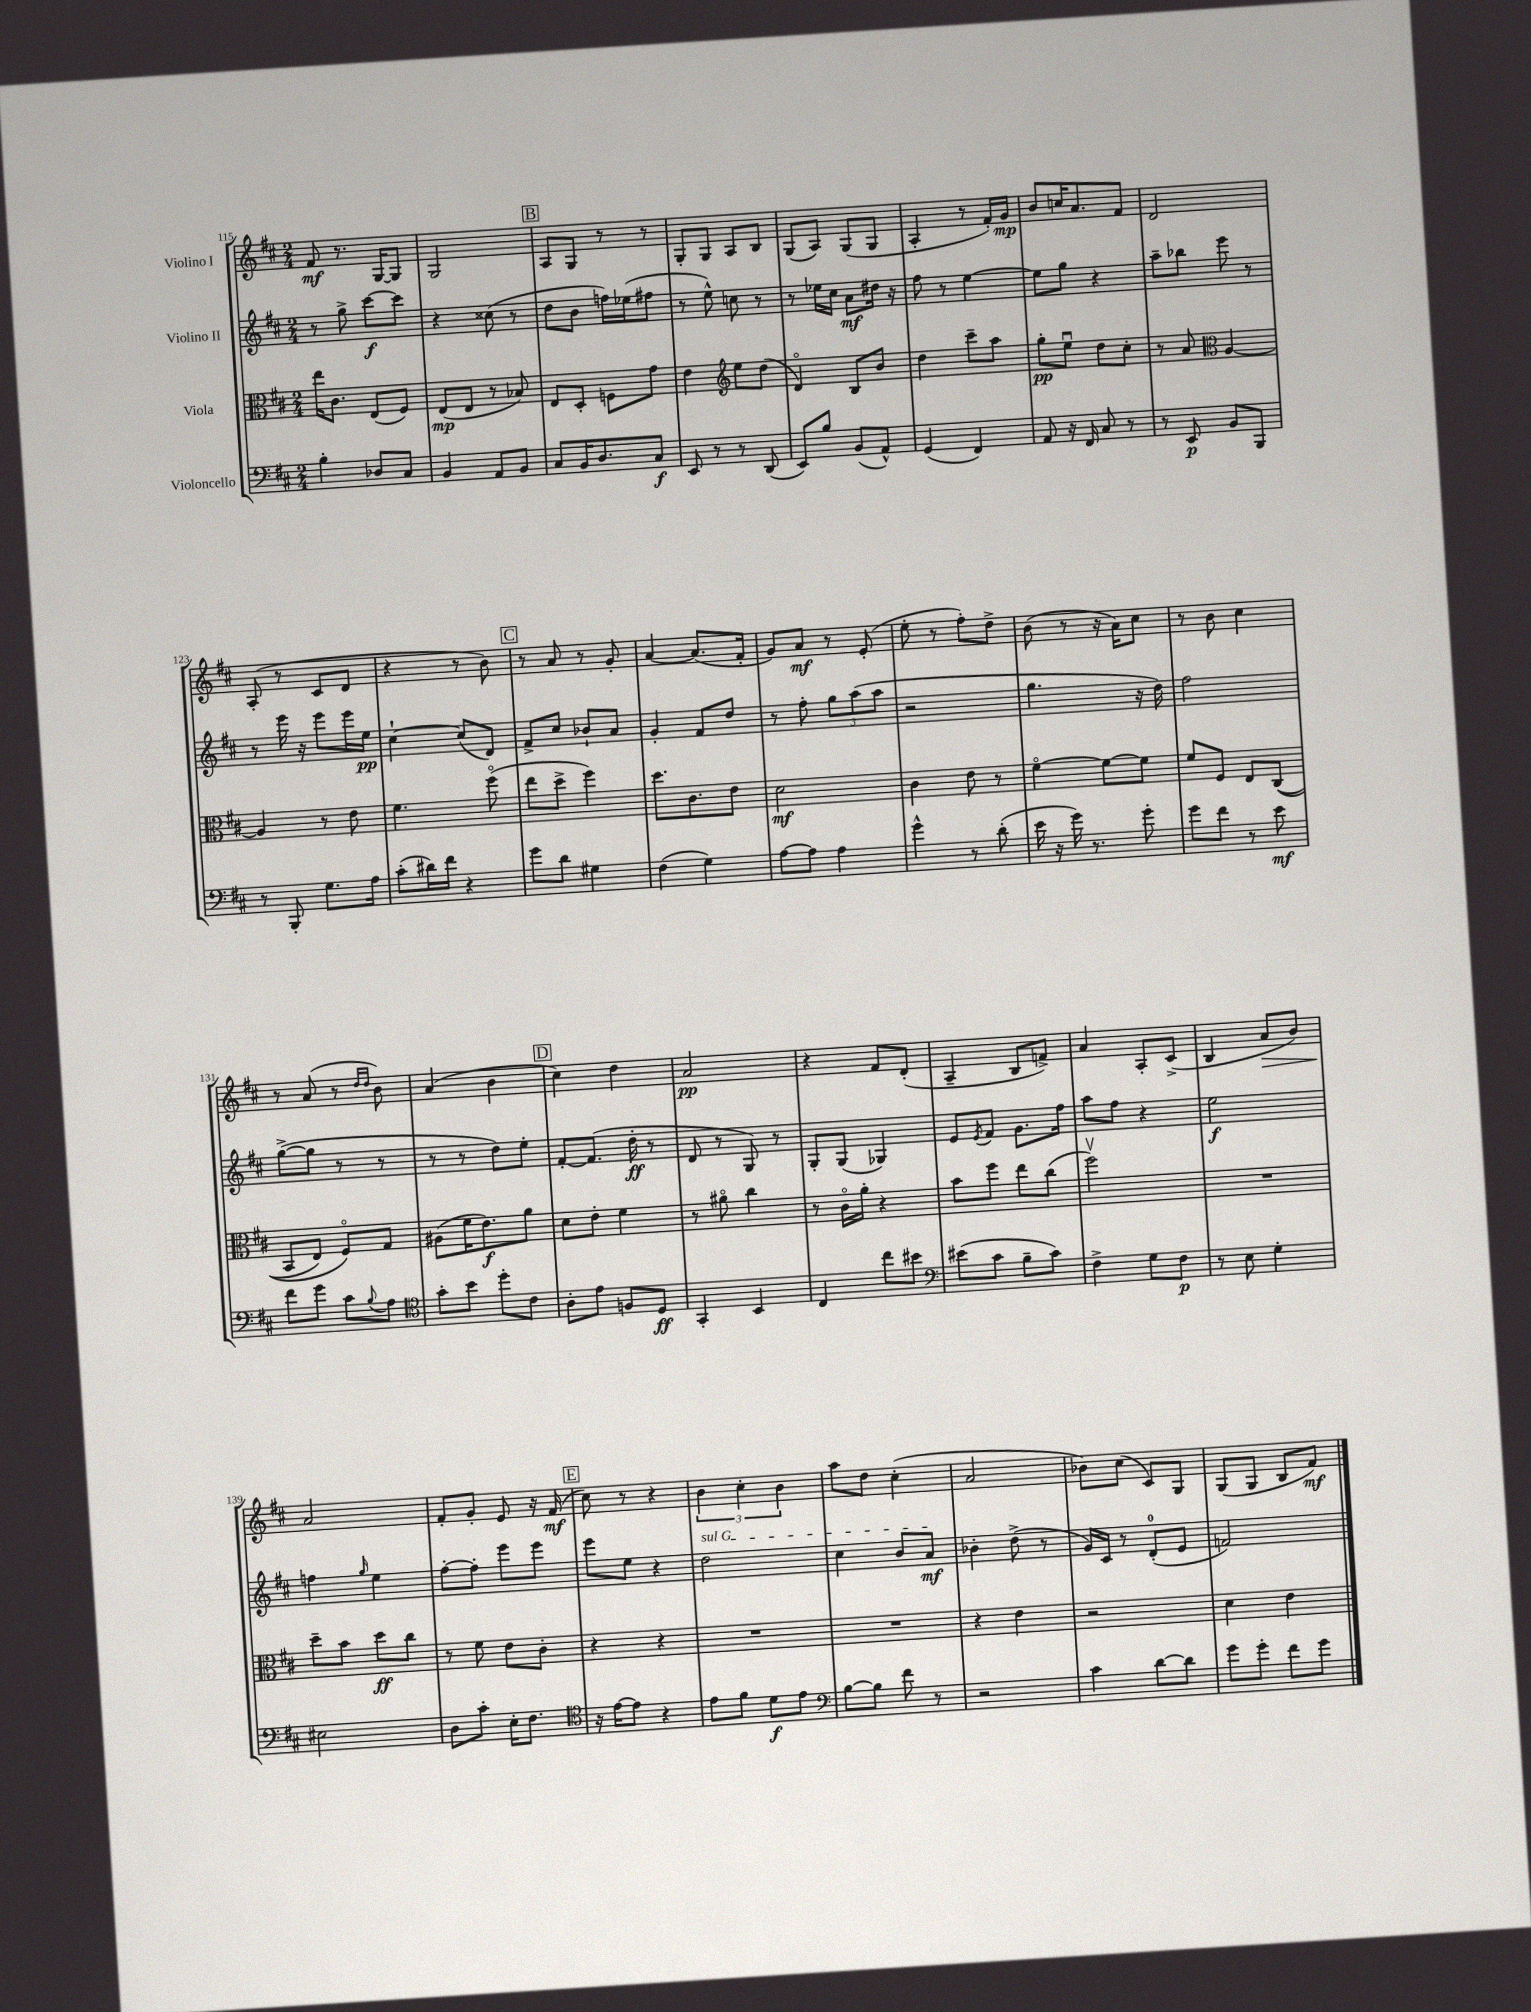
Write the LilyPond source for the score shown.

<<
\new StaffGroup <<
\new Staff = "s0" \with { instrumentName = "Violino I" } {
    \clef treble \key d \major \numericTimeSignature \time 2/4
    fis'8\mf r8. g16~ g8 |
    g2 |
    \mark \markup { \box "B" } a8 g8 r8 r8 |
    g8-. g8 a8 b8 |
    g8( a8) g8( g8 |
    a4-. r8 fis'16-.) g'16\mp |
    b'8 c''16 a'8. fis'8 |
    d'2 |
    a8-.( r8 cis'8 d'8 |
    r4 r8 b'8) |
    \mark \markup { \box "C" } r8 a'8 r8 g'8-. |
    a'4~ a'8.( fis'16-. |
    g'8) a'8\mf r8 e'8-.( |
    e''8-. r8 fis''8-.) d''8-> |
    b'8( r8 r16 a'16) cis''8 |
    r8 b'8 cis''4 |
    r8 a'8( r8 \grace { d''16 d''16 } b'8) |
    a'4( b'4 |
    \mark \markup { \box "D" } cis''4) d''4 |
    a'2\pp |
    r4 fis'8 d'8-.( |
    a4-- b8 f'8->) |
    a'4 a8-. cis'8->( |
    b4 a'8\> b'8) |
    a'2\! |
    fis'8-. g'8-. e'8 r16 fis'16\mf( |
    \mark \markup { \box "E" } cis''8) r8 r4 |
    \tuplet 3/2 { b'4 cis''4-. b'4 } |
    a''8 d''8 cis''4-.( |
    a'2 |
    bes'8) cis''8( cis'8) g8 |
    g8( g8 b8 fis'8\mf) \bar "|." |
}
\new Staff = "s1" \with { instrumentName = "Violino II" } {
    \clef treble \key d \major \numericTimeSignature \time 2/4
    r8 g''8-> cis'''8~\f cis'''8 |
    r4 cisis''8( r8 |
    \mark \markup { \box "B" } d''8 b'8 f''16) ees''16( fis''8 |
    r8 e''8-^) c''8 r8 |
    r8 ees''16 cis''16 a'8\mf dis''16 r16 |
    fis''8 r8 e''4~ |
    e''8 g''8 r4 |
    a''8-- bes''8 e'''8 r8 |
    r8 e'''16 r16 e'''8 e'''16 e''16\pp |
    cis''4~-! cis''8( d'8) |
    \mark \markup { \box "C" } fis'8-> cis''8 bes'8-! a'8 |
    g'4-. fis'8 d''8 |
    r8 fis''8-. \tuplet 3/2 { g''8 a''8( a''8 } |
    r2 |
    g''4. r16 d''16) |
    fis''2 |
    g''8~->( g''8 r8 r8 |
    r8 r8 d''8) e''8-. |
    \mark \markup { \box "D" } fis'8~-. fis'8.( d''16-.\ff r8 |
    d'8 r8 g8) r8 |
    g8-. g8( ges4) |
    e'8 \acciaccatura { e'8 } fis'8 g'8. fis''16 |
    a''8 fis''8 r4 |
    e''2\f |
    f''4 \grace { g''16 } e''4 |
    fis''8~-. fis''8-. e'''8 e'''8 |
    \mark \markup { \box "E" } e'''8 e''8 r4 |
    \once \override TextSpanner.bound-details.left.text = \markup { \italic "sul G" } d''2\startTextSpan |
    cis''4 b'8 a'8\mf\stopTextSpan |
    bes'4-. d''8->( r8 |
    g'16) cis'16 r8 d'8-0-.( e'8 |
    f'2) \bar "|." |
}
\new Staff = "s2" \with { instrumentName = "Viola" } {
    \clef alto \key d \major \numericTimeSignature \time 2/4
    e''16 cis'8. e8( fis8) |
    e8\mp( e8 r8 bes8) |
    \mark \markup { \box "B" } e8 d8-. f8 g'8 |
    e'4 \clef treble e''8 d''8( |
    d'4\flageolet) b8 b'8 |
    d''4 cis'''8-- a''8 |
    g''8-.\pp e''8\downbow d''8 cis''8-. |
    r8 a'8 \clef alto a4~ |
    a4 r8 e'8 |
    fis'4. fis''8\flageolet( |
    \mark \markup { \box "C" } e''8 d''8-> fis''4) |
    d''8. cis'8. e'8 |
    d'2\mf |
    cis'4 e'8 r8 |
    fis'4~\flageolet fis'8~ fis'8 |
    fis'8 fis8 e8 cis8(\( |
    b,8 e8) fis8\flageolet\) g8 |
    ais8( fis'16 e'8.\f) a'8 |
    \mark \markup { \box "D" } d'8 e'8-. fis'4 |
    r8 ais'8\flageolet cis''4 |
    r8 cis'16\flageolet a'16-. r4 |
    b'8 fis''8 e''8 cis''8( |
    fis''2\upbow) |
    R2 |
    d''8-- b'8 d''8\ff cis''8 |
    r8 fis'8 e'8 cis'8-. |
    \mark \markup { \box "E" } r4 r4 |
    R2 |
    R2 |
    r4 e'4 |
    r2 |
    d'4 e'4 \bar "|." |
}
\new Staff = "s3" \with { instrumentName = "Violoncello" } {
    \clef bass \key d \major \numericTimeSignature \time 2/4
    b4-. des8 cis8 |
    b,4 a,8 b,8 |
    \mark \markup { \box "B" } cis8 b,16 d8. cis8\f |
    e,8 r8 r8 d,8( |
    e,8) b8 b,8( a,8-^) |
    g,4( fis,4) |
    a,8 r16 fis,16 cis8 r8 |
    r8 e,8\p b,8 b,,8 |
    r8 b,,8-. g8. a16 |
    cis'8-.( dis'16) fis'16 r4 |
    \mark \markup { \box "C" } g'8 d'8 gis4 |
    fis4( g4) |
    a8~ a8 a4 |
    g'4-^ r8 d'8-.( |
    e'16 r16 g'16) r8. g'8-. |
    g'8 fis'8 r8 e'8\mf |
    fis'8 g'8 cis'8 \appoggiatura { b8 } a8 |
    \clef tenor g'8-. b'8 d''8-. cis'8 |
    \mark \markup { \box "D" } a8-. e'8 f8 d8\ff |
    g,4-. b,4 |
    cis4 cis''8 bis'8 |
    \clef bass eis'8( cis'8 b8-- cis'8) |
    fis4-> g8 fis8\p |
    r8 e8 g4-. |
    eis2 |
    d8 cis'8-. e16-. fis8. |
    \mark \markup { \box "E" } \clef tenor r16 e'16~ e'8 r4 |
    e'8 fis'8 d'8\f e'8 |
    \clef bass b8~ b8 fis'8 r8 |
    r2 |
    cis'4 d'8~ d'8 |
    g'8 g'8-. fis'8 g'8 \bar "|." |
}
>>
>>
\layout { \context { \Score currentBarNumber = #115 } }
